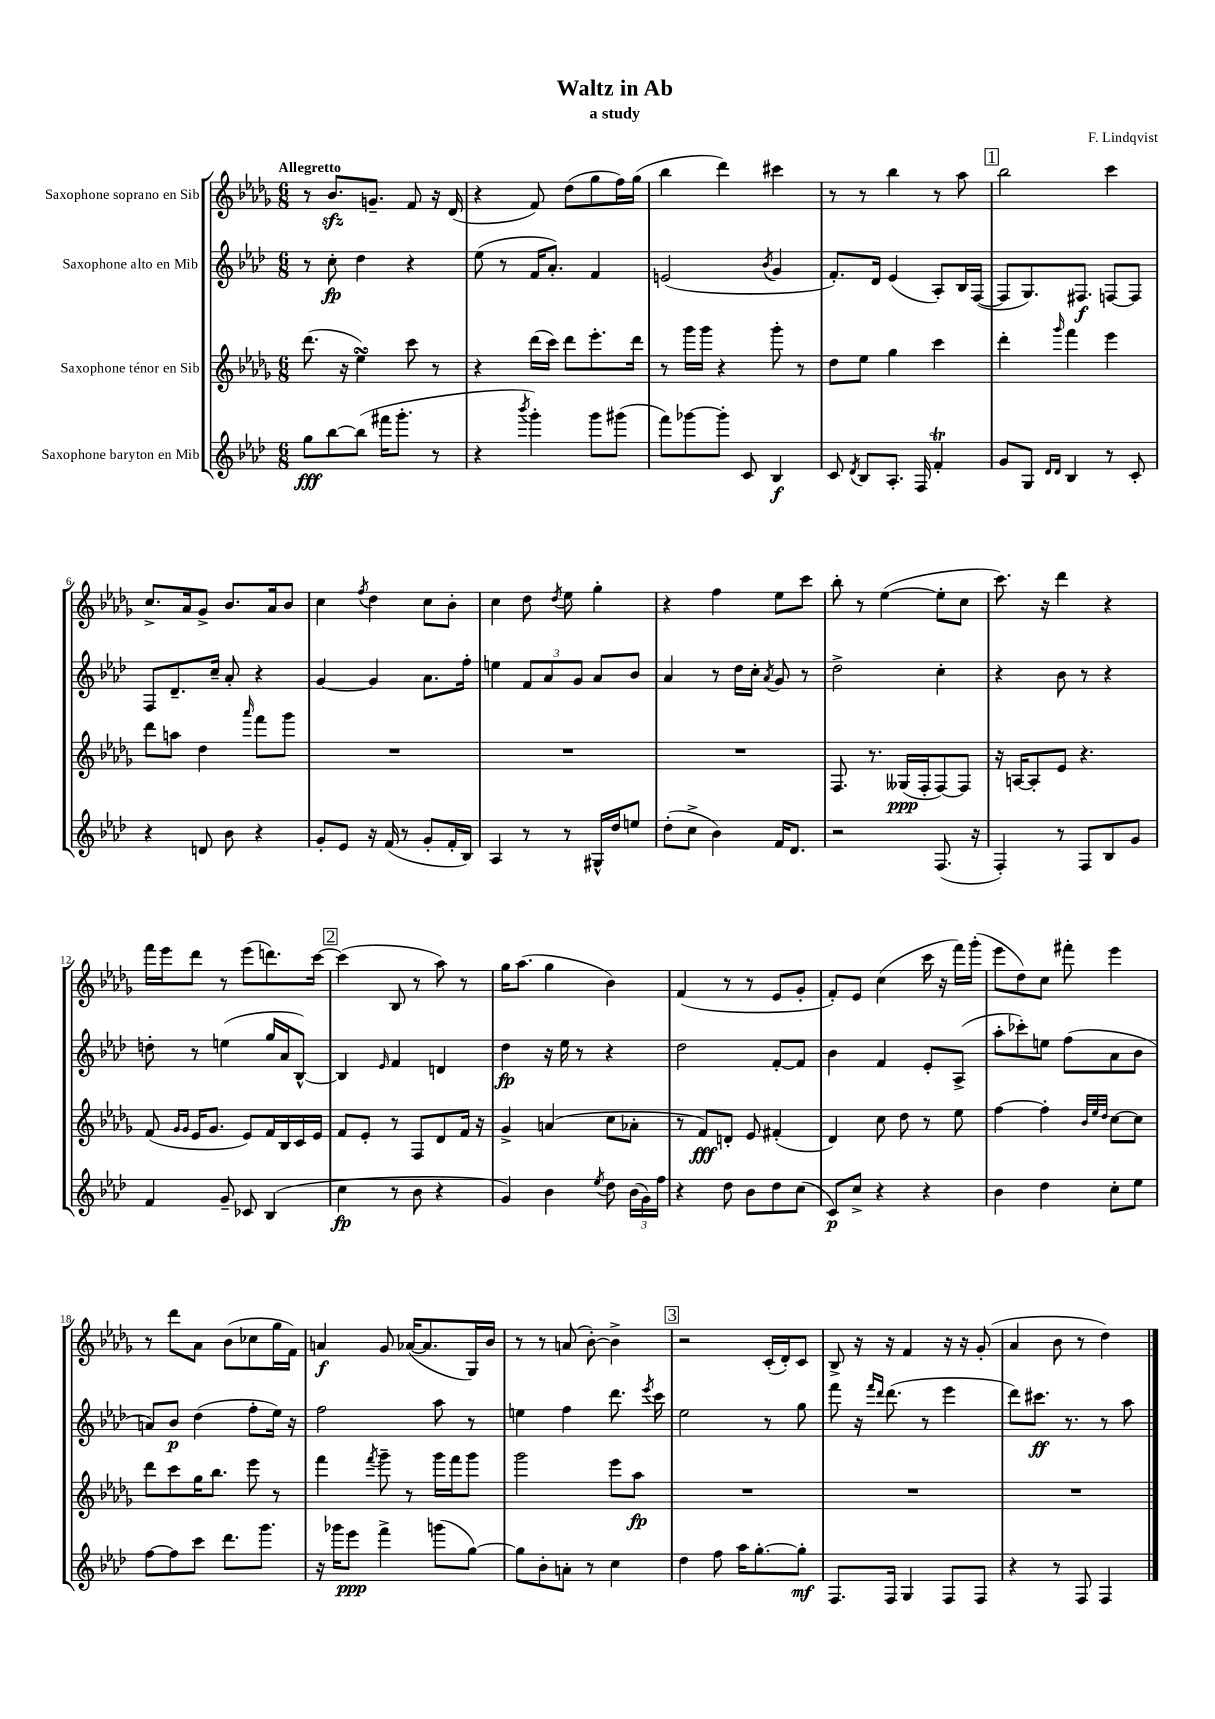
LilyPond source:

\header { title = "Waltz in Ab" composer = "F. Lindqvist" subtitle = "a study" }
<<
\new StaffGroup <<
\new Staff = "s0" \with { instrumentName = "Saxophone soprano en Sib" } {
    \clef treble \key des \major \numericTimeSignature \time 6/8 \tempo "Allegretto"
    \autoBeamOff r8 bes'8.[\sfz g'8.]-- f'8 r16 des'16( |
    r4 f'8) des''8[( ges''8 f''16) ges''16]( |
    bes''4 des'''4) cis'''4 |
    r8 r8 bes''4 r8 aes''8 |
    \mark \markup { \box "1" } bes''2 c'''4 |
    c''8.[-> aes'16 ges'8]-> bes'8.[ aes'16 bes'8] |
    c''4 \acciaccatura { f''8 } des''4 c''8[ bes'8]-. |
    c''4 des''8 \acciaccatura { des''8 } ees''8 ges''4-. |
    r4 f''4 ees''8[ c'''8] |
    bes''8-. r8 ees''4~( ees''8[-. c''8] |
    c'''8.) r16 des'''4 r4 |
    f'''16[ ees'''16 des'''8] r8 ees'''8[( d'''8.) c'''16]~ |
    \mark \markup { \box "2" } c'''4( bes8 r8 aes''8) r8 |
    ges''16[ aes''8.]( ges''4 bes'4) |
    f'4( r8 r8 ees'8[ ges'8]-. |
    f'8[-.) ees'8] c''4( c'''16 r16 f'''16[) ges'''16]-.( |
    ees'''8[ des''8) c''8] fis'''8-. ees'''4 |
    r8 des'''8[ aes'8] bes'8[( ces''8 ges''16 f'16]) |
    a'4\f ges'8 aes'16[~( aes'8. ges16) bes'16] |
    r8 r8 a'8( bes'8~-.) bes'4-> |
    \mark \markup { \box "3" } r2 c'16[-.( des'16-.) c'8] |
    bes8-> r16 r16 f'4 r16 r16 ges'8-.( |
    aes'4 bes'8 r8 des''4) \bar "|." |
}
\new Staff = "s1" \with { instrumentName = "Saxophone alto en Mib" } {
    \clef treble \key aes \major \numericTimeSignature \time 6/8
    \autoBeamOff r8 c''8-.\fp des''4 r4 |
    ees''8( r8 f'16[ aes'8.]-.) f'4 |
    e'2( \acciaccatura { bes'8 } g'4 |
    f'8.[-.) des'16] ees'4( aes8[-.) bes16 f16]~( |
    \mark \markup { \box "1" } f8[ g8.) fis8.]\f f8[~ f8] |
    f8[ des'8.-- c''16]-- aes'8-. r4 |
    g'4~ g'4 aes'8.[ f''16]-. |
    e''4 \tuplet 3/2 { f'8[ aes'8 g'8] } aes'8[ bes'8] |
    aes'4 r8 des''16[ c''16]-. \acciaccatura { aes'8 } g'8 r8 |
    des''2-> c''4-. |
    r4 bes'8 r8 r4 |
    d''8-. r8 e''4( g''16[ aes'16 bes8]~-^) |
    \mark \markup { \box "2" } bes4 \grace { ees'16 } f'4 d'4 |
    des''4\fp r16 ees''16 r8 r4 |
    des''2 f'8[~-. f'8] |
    bes'4 f'4 ees'8[-. aes8]->( |
    aes''8[-. ces'''8-.) e''8] f''8[( aes'8 bes'8] |
    a'8[) bes'8]\p des''4( f''8[-. ees''16]) r16 |
    f''2 aes''8 r8 |
    e''4 f''4 des'''8. \acciaccatura { ees'''8 } c'''16 |
    \mark \markup { \box "3" } ees''2 r8 g''8 |
    f'''8 r16 \grace { f'''16[ des'''16] } des'''8.( r8 ees'''4 |
    des'''8[) cis'''8.]\ff r8. r8 aes''8 \bar "|." |
}
\new Staff = "s2" \with { instrumentName = "Saxophone ténor en Sib" } {
    \clef treble \key des \major \numericTimeSignature \time 6/8
    \autoBeamOff des'''8.( r16 ees''4\turn) c'''8 r8 |
    r4 des'''16[( c'''16]) des'''8[ ees'''8.-. des'''16] |
    r8 ges'''16[ ges'''16] r4 ges'''8-. r8 |
    des''8[ ees''8] ges''4 c'''4 |
    \mark \markup { \box "1" } des'''4-. \grace { ges'''16 } f'''4 ees'''4 |
    des'''8[ a''8] des''4 \grace { aes'''16 } f'''8[ ges'''8] |
    R2. |
    R2. |
    R2. |
    f8. r8. geses16[\ppp( f16-. f8~) f8] |
    r16 a16[~ a8-. ees'8] r4. |
    f'8( \grace { ges'16[ ges'16] } ees'16[ ges'8.] ees'8[) f'16 bes16 c'16 ees'16] |
    \mark \markup { \box "2" } f'8[ ees'8]-. r8 f8[ des'8 f'16] r16 |
    ges'4-> a'4( c''8[ aes'8]-. |
    r8 f'8[\fff) d'8]-. ees'8 fis'4-.( |
    des'4) c''8 des''8 r8 ees''8 |
    f''4~ f''4-. \grace { bes'32[ ees''32 des''32] } c''8[~ c''8] |
    des'''8[ c'''8 ges''16 bes''8.] ees'''8 r8 |
    f'''4 \acciaccatura { f'''8 } ges'''8-- r8 ges'''16[ f'''16 ges'''8] |
    ges'''2 ees'''8[ aes''8]\fp |
    \mark \markup { \box "3" } R2. |
    R2. |
    R2. \bar "|." |
}
\new Staff = "s3" \with { instrumentName = "Saxophone baryton en Mib" } {
    \clef treble \key aes \major \numericTimeSignature \time 6/8
    \autoBeamOff g''8[\fff bes''8~ bes''8]( fis'''16[ g'''8.]-. r8 |
    r4 \acciaccatura { bes'''8 } g'''4-.) g'''8[ gis'''8]( |
    f'''8[) ges'''8~ ges'''8]-. c'8 bes4\f |
    c'8 \acciaccatura { des'8 } bes8[ aes8.]-. f16 f'4-.\trill |
    \mark \markup { \box "1" } g'8[ g8] \grace { des'16[ des'16] } bes4 r8 c'8-. |
    r4 d'8 bes'8 r4 |
    g'8[-. ees'8] r16 f'16( r8 g'8[-. f'16-. bes16]) |
    aes4 r8 r8 gis16[-^ des''16 e''8] |
    des''8[-.( c''8]-> bes'4) f'16[ des'8.] |
    r2 f8.( r16 |
    f4-.) r8 f8[ bes8 g'8] |
    f'4 g'8-- ces'8 bes4( |
    \mark \markup { \box "2" } c''4\fp r8 bes'8 r4 |
    g'4) bes'4 \acciaccatura { ees''8 } des''8 \tuplet 3/2 { bes'16[( g'16) f''16] } |
    r4 des''8 bes'8[ des''8 c''8]( |
    c'8[\p) c''8]-> r4 r4 |
    bes'4 des''4 c''8[-. ees''8] |
    f''8[~ f''8 c'''8] des'''8.[ g'''8.] |
    r16 ges'''16[ ees'''8]\ppp f'''4-> g'''8[( g''8]~) |
    g''8[ bes'8-. a'8]-. r8 c''4 |
    \mark \markup { \box "3" } des''4 f''8 aes''16[ g''8.~-. g''8]-.\mf |
    f8.[ f16] g4 f8[ f8] |
    r4 r8 f8 f4 \bar "|." |
}
>>
>>
